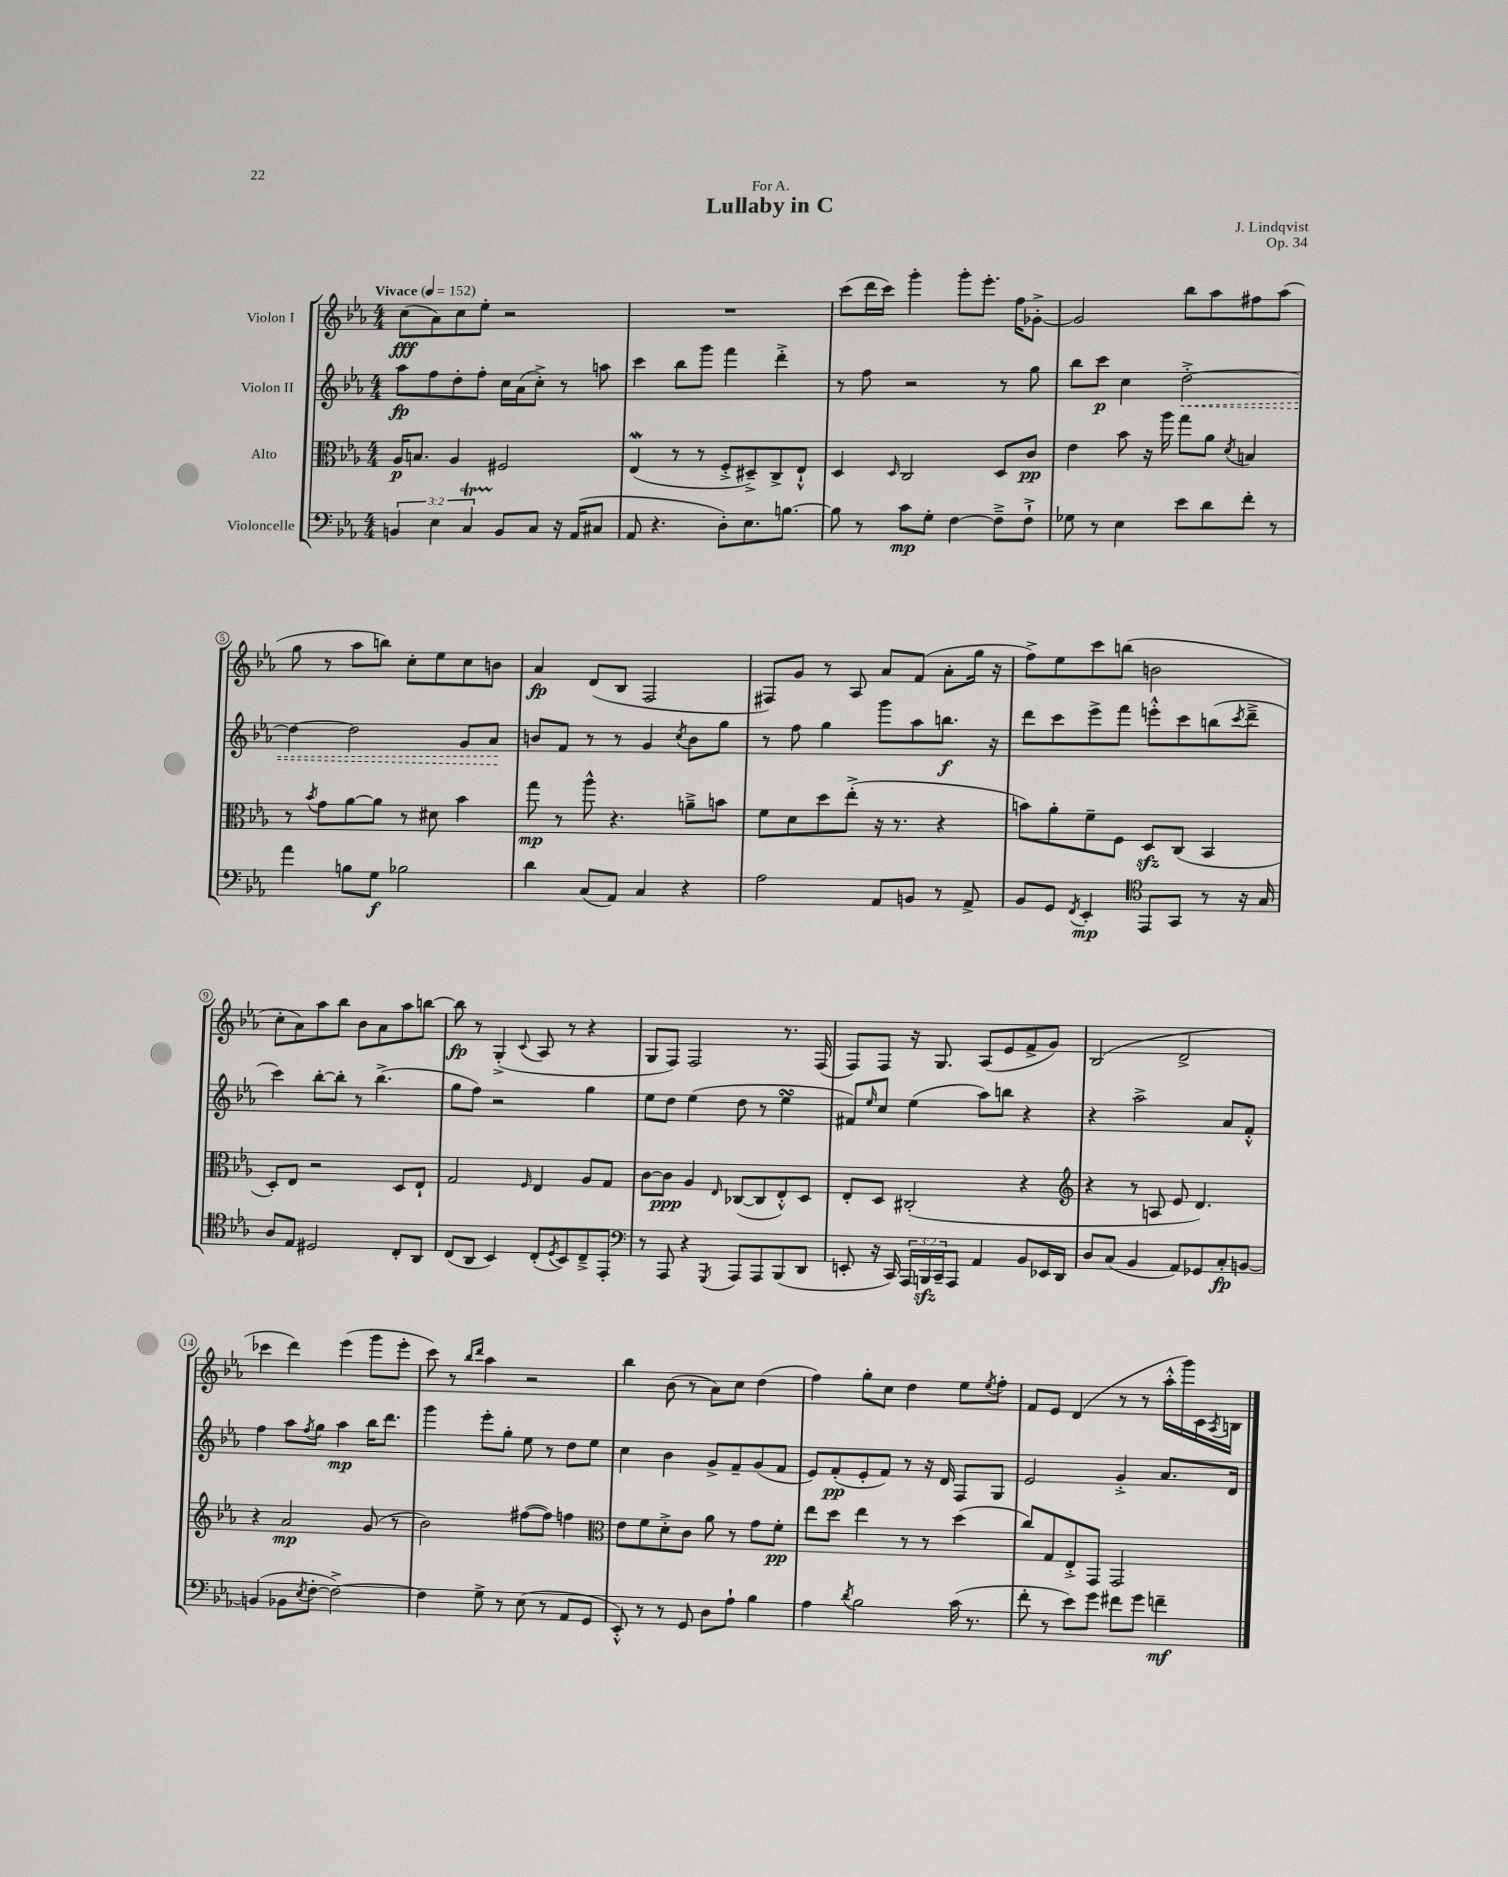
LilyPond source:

\header { title = "Lullaby in C" composer = "J. Lindqvist" dedication = "For A." opus = "Op. 34" }
<<
\new StaffGroup <<
\new Staff = "s0" \with { instrumentName = "Violon I" } {
    \clef treble \key ees \major \numericTimeSignature \time 4/4 \tempo "Vivace" 4 = 152
    c''8\fff( aes'8) c''8 ees''8-. r2 |
    R1 |
    c'''8( d'''16 c'''16) g'''4-. g'''8-. ees'''8.-. f''16 ges'8~-.-> |
    ges'2 bes''8 aes''8 fis''8 aes''8( |
    g''8 r8 aes''8 b''8) c''8-. ees''8 c''8 b'8 |
    aes'4\fp d'8( bes8 f2 |
    fis8) g'8 r8 aes8 aes'8 f'8( aes'8-. g''16 r16 |
    f''8->) ees''8 c'''8 b''8( b'2 |
    c''8-. aes'8) aes''8 bes''8 bes'8 aes'8 aes''8 b''8~ |
    b''8\fp r8 g4-.->( \appoggiatura { c'8 } aes8 r8 r4 |
    g8 f8) f2 r8. f16( |
    f8) f8 r16 g8. aes8( ees'8 f'8-> g'8) |
    bes2( d'2-> |
    ces'''4 d'''4) ees'''4( g'''8 ees'''8-. |
    c'''8) r8 \grace { bes''16 d'''16 } aes''4 r2 |
    bes''4 bes'8( r8 aes'8) c''8 d''4( |
    f''4) g''8-. c''8 d''4 ees''8 \acciaccatura { ees''8 } f''8-. |
    f'8 ees'8 d'4( r8 r8 aes''16-.-^ g'''16) c'16 \acciaccatura { aes8 } b16 \bar "|." |
}
\new Staff = "s1" \with { instrumentName = "Violon II" } {
    \clef treble \key ees \major \numericTimeSignature \time 4/4
    aes''8\fp f''8 d''8-. f''8-. c''16 aes'16( c''8-.->) r8 a''8 |
    c'''4 bes''8 g'''8 f'''4 d'''4-.-> |
    r8 f''8 r2 r8 g''8 |
    bes''8 c'''8\p c''4 \once \override Hairpin.style = #'dashed-line d''2~-.->\< |
    d''4~ d''2 g'8 aes'8\! |
    b'8 f'8 r8 r8 g'4 \acciaccatura { c''8 } b'8 g''8 |
    r8 f''8 g''4 g'''8 aes''8 b''8.\f r16 |
    d'''8 c'''8 ees'''8-> f'''8 e'''8-.-^ c'''8 b''8( \acciaccatura { c'''8 } d'''8---> |
    c'''4) bes''8~-. bes''8-. r8 bes''4.->( |
    g''8 f''8) r2 g''4 |
    ees''8 d''8 ees''4( d''8 r8 ees''4\turn |
    fis'8) \grace { ees''16 } c''8 ees''4( aes''8) b''8 r4 |
    r4 aes''2-> aes'8 f'8-.-^ |
    f''4 aes''8 \acciaccatura { f''8 } g''8 aes''4\mp bes''16 d'''8. |
    g'''4 ees'''8-. g''8-. ees''8 r8 d''8 ees''8 |
    c''4 bes'4 g'8-> f'8-- g'8( f'8 |
    ees'8) f'8-.\pp( ees'8-. f'8) r8 r16 d'16 f8 g8 |
    ees'2 g'4-.-> aes'8. d'16 \bar "|." |
}
\new Staff = "s2" \with { instrumentName = "Alto" } {
    \clef alto \key ees \major \numericTimeSignature \time 4/4
    aes16\p b8. aes4 fis2 |
    ees4\mordent( r8 r8 f8-.-> dis8--->) c8-> ees8-!-^ |
    d4 \grace { d16 } c2 d8 c'8\pp |
    ees'4 bes'8 r16 aes''16 g''8 aes'8 \acciaccatura { d'8 } b4 |
    r8 \acciaccatura { bes'8 } g'8 aes'8~ aes'8 r8 dis'8 bes'4 |
    g''8\mp r8 aes''8-^ r4. a'8---> b'8 |
    f'8 d'8 d''8 ees''8-.->( r16 r8. r4 |
    b'8) aes'8-. f'8-- f8 d8\sfz c8( bes,4 |
    d8-.) ees8 r2 d8 ees8-! |
    g2 \grace { f16 } ees4 aes8 g8 |
    c'8~ c'8\ppp aes4 \grace { ees16 } ces8~( ces8 ees8-.-^) d8 |
    ees8-. d8 cis2-.( r4 |
    \clef treble r4 r8 a8 ees'8 d'4.) |
    r4 aes'2\mp g'8( r8 |
    bes'2) fis''8~( fis''8) f''4 |
    \clef alto ees'8 f'8 d'8-.-> c'8 aes'8 r8 g'8 f'8-.\pp |
    ees''8 d''8 ees''4 r8 r8 d''4( |
    c''8) g8 ees8-.-> g,8 g,2 \bar "|." |
}
\new Staff = "s3" \with { instrumentName = "Violoncelle" } {
    \clef bass \key ees \major \numericTimeSignature \time 4/4 \override Staff.TupletNumber.text = #tuplet-number::calc-fraction-text
    \tuplet 3/2 { b,4 ees4 c4\startTrillSpan } b,8\stopTrillSpan c8 r16 aes,16( cis8 |
    aes,8 r4. d8-.) ees8. b8.~ |
    b8 r8 c'8\mp g8-. f4~ f8---> f8-!-> |
    ges8 r8 ees4 ees'8 d'8 f'8-. r8 |
    aes'4 b8 g8\f bes2 |
    d'4 c8( aes,8) c4 r4 |
    aes2 aes,8 b,8 r8 aes,8-> |
    bes,8 g,8 \acciaccatura { f,8 } ees,4-.\mp \clef tenor ees,8 g,8 r8 r16 g16 |
    aes8 ees8 dis2 c8-. aes,8 |
    c8( aes,8 bes,4) c8-.( \acciaccatura { d8 } bes,8) c8---> ees,8-. |
    \clef bass r8 aes,,8 r4 \acciaccatura { g,,8 } aes,,8 aes,,8 bes,,8( d,8 |
    e,8-. r16 c,16) \tuplet 3/2 { aes,,16 b,,16\sfz c,16-- } aes,,8 aes,4 bes,8 ees,16 d,16 |
    d8 c8( bes,4 aes,8) ges,8 c8-.\fp b,8~ |
    b,4( bes,8 \acciaccatura { ees8 } f8~-. f2~->) |
    f4 g8-> r8 ees8( r8 aes,8 g,8 |
    ees,8-.-^) r8 r8 g,8 d8 aes8-! bes4 |
    aes4 \acciaccatura { d'8 } bes2 c'16( r8. |
    f'8-. r8 ees'8) g'8 fis'8 g'8 f'4--\mf \bar "|." |
}
>>
>>
\layout { \context { \Score \override BarNumber.stencil = #(make-stencil-circler 0.1 0.3 ly:text-interface::print) } }
